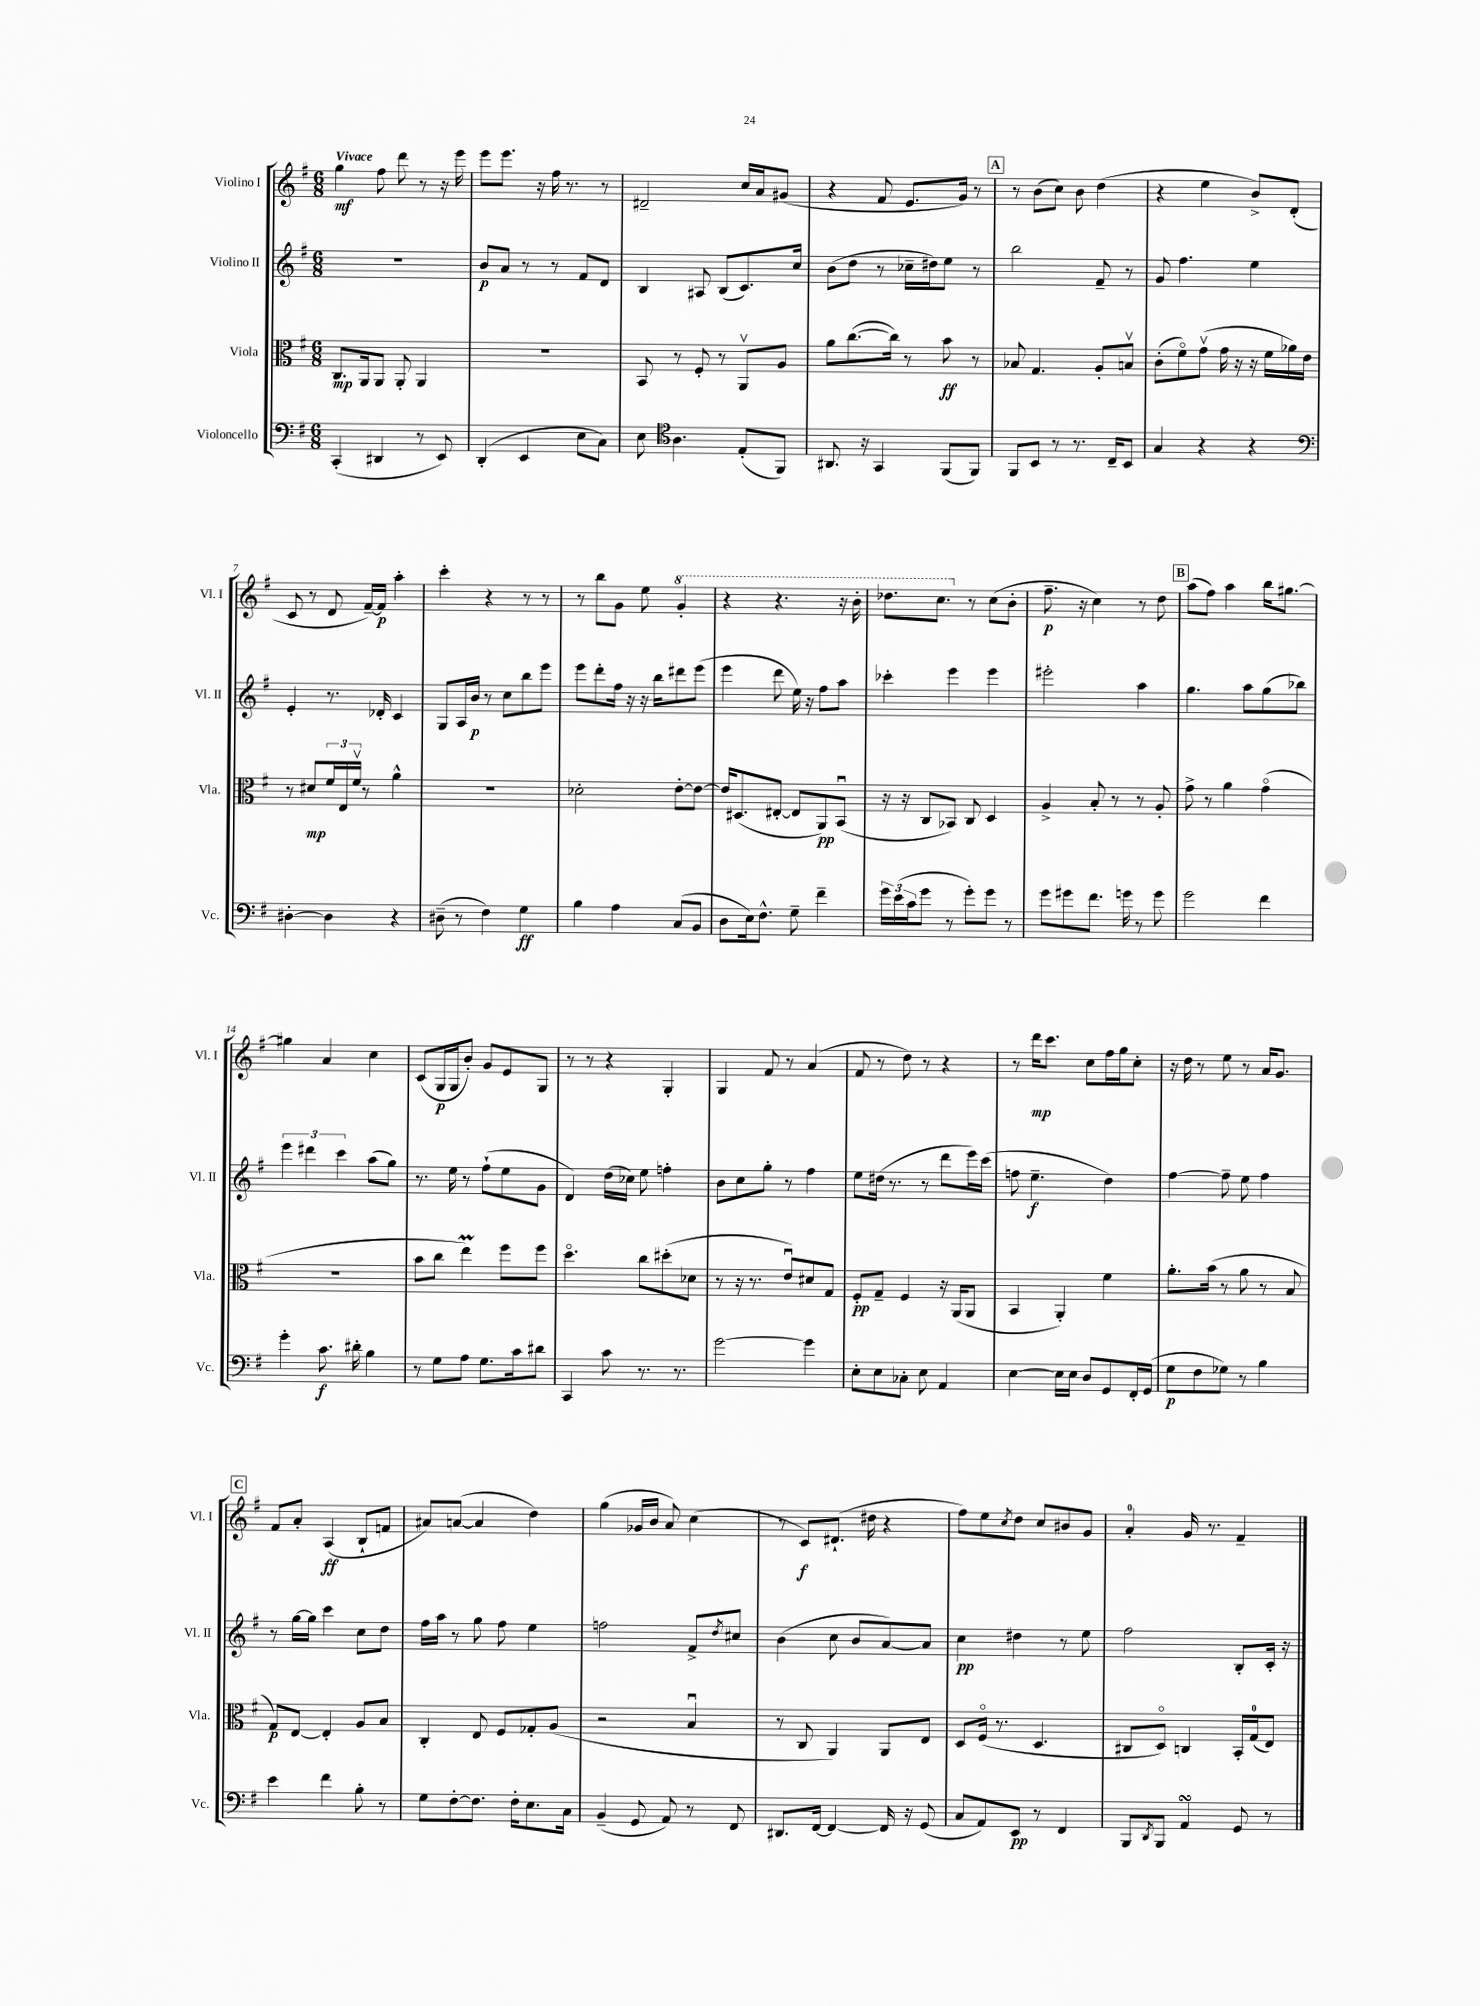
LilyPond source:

<<
\new StaffGroup <<
\new Staff = "s0" \with { instrumentName = "Violino I" shortInstrumentName = "Vl. I" } {
    \clef treble \key g \major \numericTimeSignature \time 6/8 \tempo "Vivace"
    g''4\mf fis''8 d'''8 r8 r16 e'''16 |
    e'''8 e'''8. r16 fis''16 r8. r8 |
    dis'2-- c''16 a'16 gis'8( |
    r4 fis'8 e'8. g'16) r8 |
    \mark \markup { \box "A" } r8 b'8( c''8) b'8 d''4( |
    r4 e''4 b'8->) d'8-.( |
    c'8 r8 d'8 fis'16~--) fis'16\p a''4-. |
    c'''4-. r4 r8 r8 |
    r8 b''8 g'8 e''8 \ottava #1 g''4-. |
    r4 r4. r16 b''16-. |
    des'''8. c'''8. \ottava #0 r8 c''8( b'8-. |
    fis''8.--\p r16 c''4) r8 d''8 |
    \mark \markup { \box "B" } a''8( fis''8) a''4 b''16 gis''8.~ |
    gis''4 a'4 c''4 |
    c'8( g16\p g16 b'8-.) g'8 e'8 g8 |
    r8 r8 r4 g4-. |
    g4 fis'8 r8 a'4( |
    fis'8 r8 d''8) r8 r4 |
    r8 d'''16\mp c'''8. c''8 fis''16 g''16 c''8-. |
    r16 d''16 r8 e''8 r8 a'16 g'8. |
    \mark \markup { \box "C" } fis'8 a'8-. a4\ff( b8-! f'8 |
    ais'8) a'8~( a'4 d''4) |
    g''4( ges'16 b'16 a'8) c''4( |
    r8 c'8\f) dis'8.-!( dis''16 r4 |
    fis''8) e''8 \acciaccatura { c''8 } d''8 c''8 bis'8 g'8 |
    a'4-0-. g'16 r8. fis'4-- \bar "|." |
}
\new Staff = "s1" \with { instrumentName = "Violino II" shortInstrumentName = "Vl. II" } {
    \clef treble \key g \major \numericTimeSignature \time 6/8
    R2. |
    b'8\p a'8 r8 r8 fis'8 d'8 |
    b4 ais8 b8( c'8.) c''16 |
    b'8( d''8 r8 ces''16-- dis''16) e''8 r8 |
    \mark \markup { \box "A" } b''2 fis'8-- r8 |
    g'8 fis''4. e''4 |
    e'4-. r8. des'16-. c'4 |
    g8 a16 b'16\p r8 c''8 b''8 e'''8 |
    e'''8 d'''8-. fis''16 r16 r16 b''16 dis'''8 e'''8( |
    e'''4 d'''8 e''16) r16 fis''8 a''8 |
    ces'''4-. e'''4 e'''4 |
    eis'''2-. a''4 |
    \mark \markup { \box "B" } g''4. a''8 g''8( bes''8) |
    \tuplet 3/2 { e'''4 dis'''4 c'''4 } a''8( g''8) |
    r8. e''16 r8 fis''8-!( e''8 g'8 |
    d'4) d''16( ces''16) e''8 f''4-. |
    b'8 c''8 g''8-. r8 fis''4 |
    e''8 dis''16( r8. r8 d'''8 e'''16) c'''16( |
    f''8 e''4.--\f d''4) |
    fis''4~ fis''8-- e''8 fis''4 |
    \mark \markup { \box "C" } r8 g''16~ g''16 c'''4 c''8 d''8 |
    fis''16 a''16 r8 g''8 fis''8 e''4 |
    f''2 fis'8-> \acciaccatura { d''8 } cis''8 |
    b'4( c''8 b'8 a'8~) a'8 |
    c''4\pp dis''4 r8 e''8 |
    fis''2 b8-. c'16-. r16 \bar "|." |
}
\new Staff = "s2" \with { instrumentName = "Viola" shortInstrumentName = "Vla." } {
    \clef alto \key g \major \numericTimeSignature \time 6/8
    c8.\mp a,16 a,8 a,8-. a,4 |
    R2. |
    b,8 r8 fis8-. r8 a,8\upbow a8 |
    a'8 c''8.~( c''16) r8 b'8\ff r8 |
    \mark \markup { \box "A" } bes8 g4. a8-. b8\upbow |
    c'8-.( fis'8\flageolet) g'8\upbow( g'16 r16 r16 fis'16 aes'16) e'16 |
    r8 dis'8\mp \tuplet 3/2 { fis'16 e16 fis'16\upbow } r8 a'4-^ |
    R2. |
    des'2-. e'8~-. e'8~ |
    e'16 dis8.( eis8~-. eis8 a,8\pp) b,8\downbow( |
    r16 r16 c8 bes,8) c8 d4 |
    a4-> b8-. r8 r8 a8-. |
    \mark \markup { \box "B" } g'8-> r8 a'4 g'4\flageolet( |
    R2. |
    b'8 c''8 e''4\prall) fis''8 fis''8 |
    d''4.\flageolet c''8 dis''8-.( des'8 |
    r8 r16 r8. e'8\downbow) dis'8 g8 |
    fis8-.\pp g8-- fis4 r16 a,16( a,8 |
    b,4 a,4-.) fis'4 |
    a'8.-. b'16( r8 a'8 r8 b8 |
    \mark \markup { \box "C" } g8\p) e8~ e4-. a8 b8 |
    c4-. e8 fis8 ges8-. a8( |
    r2 b4\downbow |
    r8 c8 a,4) a,8 e8 |
    d8 fis16\flageolet( r8. d4. |
    cis8 d8\flageolet) c4 b,16-. g16-0( e8) \bar "|." |
}
\new Staff = "s3" \with { instrumentName = "Violoncello" shortInstrumentName = "Vc." } {
    \clef bass \key g \major \numericTimeSignature \time 6/8
    c,4-.( dis,4 r8 e,8) |
    d,4-.( e,4 e8 c8) |
    e8 \clef tenor a4. e8-.( fis,8) |
    ais,8. r16 g,4 fis,8( fis,8) |
    \mark \markup { \box "A" } fis,8 b,8 r8 r8. c16-- b,8 |
    g4 r4 r4 |
    \clef bass dis4~-. dis4 r4 |
    dis8--( r8 fis4) g4\ff |
    b4 a4 c8( b,8 |
    d8 e16) fis8.-^ g8-- fis'4-- |
    \tuplet 3/2 { g'16 e'16( c'16 } g'8 r8 g'8-.) g'8 r8 |
    g'8 gis'8 fis'8. g'16 r8 g'8 |
    \mark \markup { \box "B" } g'2 fis'4 |
    g'4-. c'8.\f dis'16-. b4 |
    r8 g8 a8 g8. c'16 dis'8 |
    c,4 c'8 r8. r8. |
    g'2~ g'4 |
    e8-. e8 ces8-. e8 a,4 |
    e4~ e16 e16 d8 g,8 fis,16-. g,16( |
    g8\p fis8 ges8) r8 b4 |
    \mark \markup { \box "C" } e'4 fis'4 b8-. r8 |
    g8 fis8~-. fis8. fis16-. e8. c16 |
    b,4--( g,8 a,8) r8 fis,8 |
    dis,8. fis,16~ fis,4~ fis,16 r16 g,8( |
    c8 a,8) e,8\pp r8 fis,4 |
    b,,8 \acciaccatura { d,8 } b,,8 a,4\turn g,8 r8 \bar "|." |
}
>>
>>
